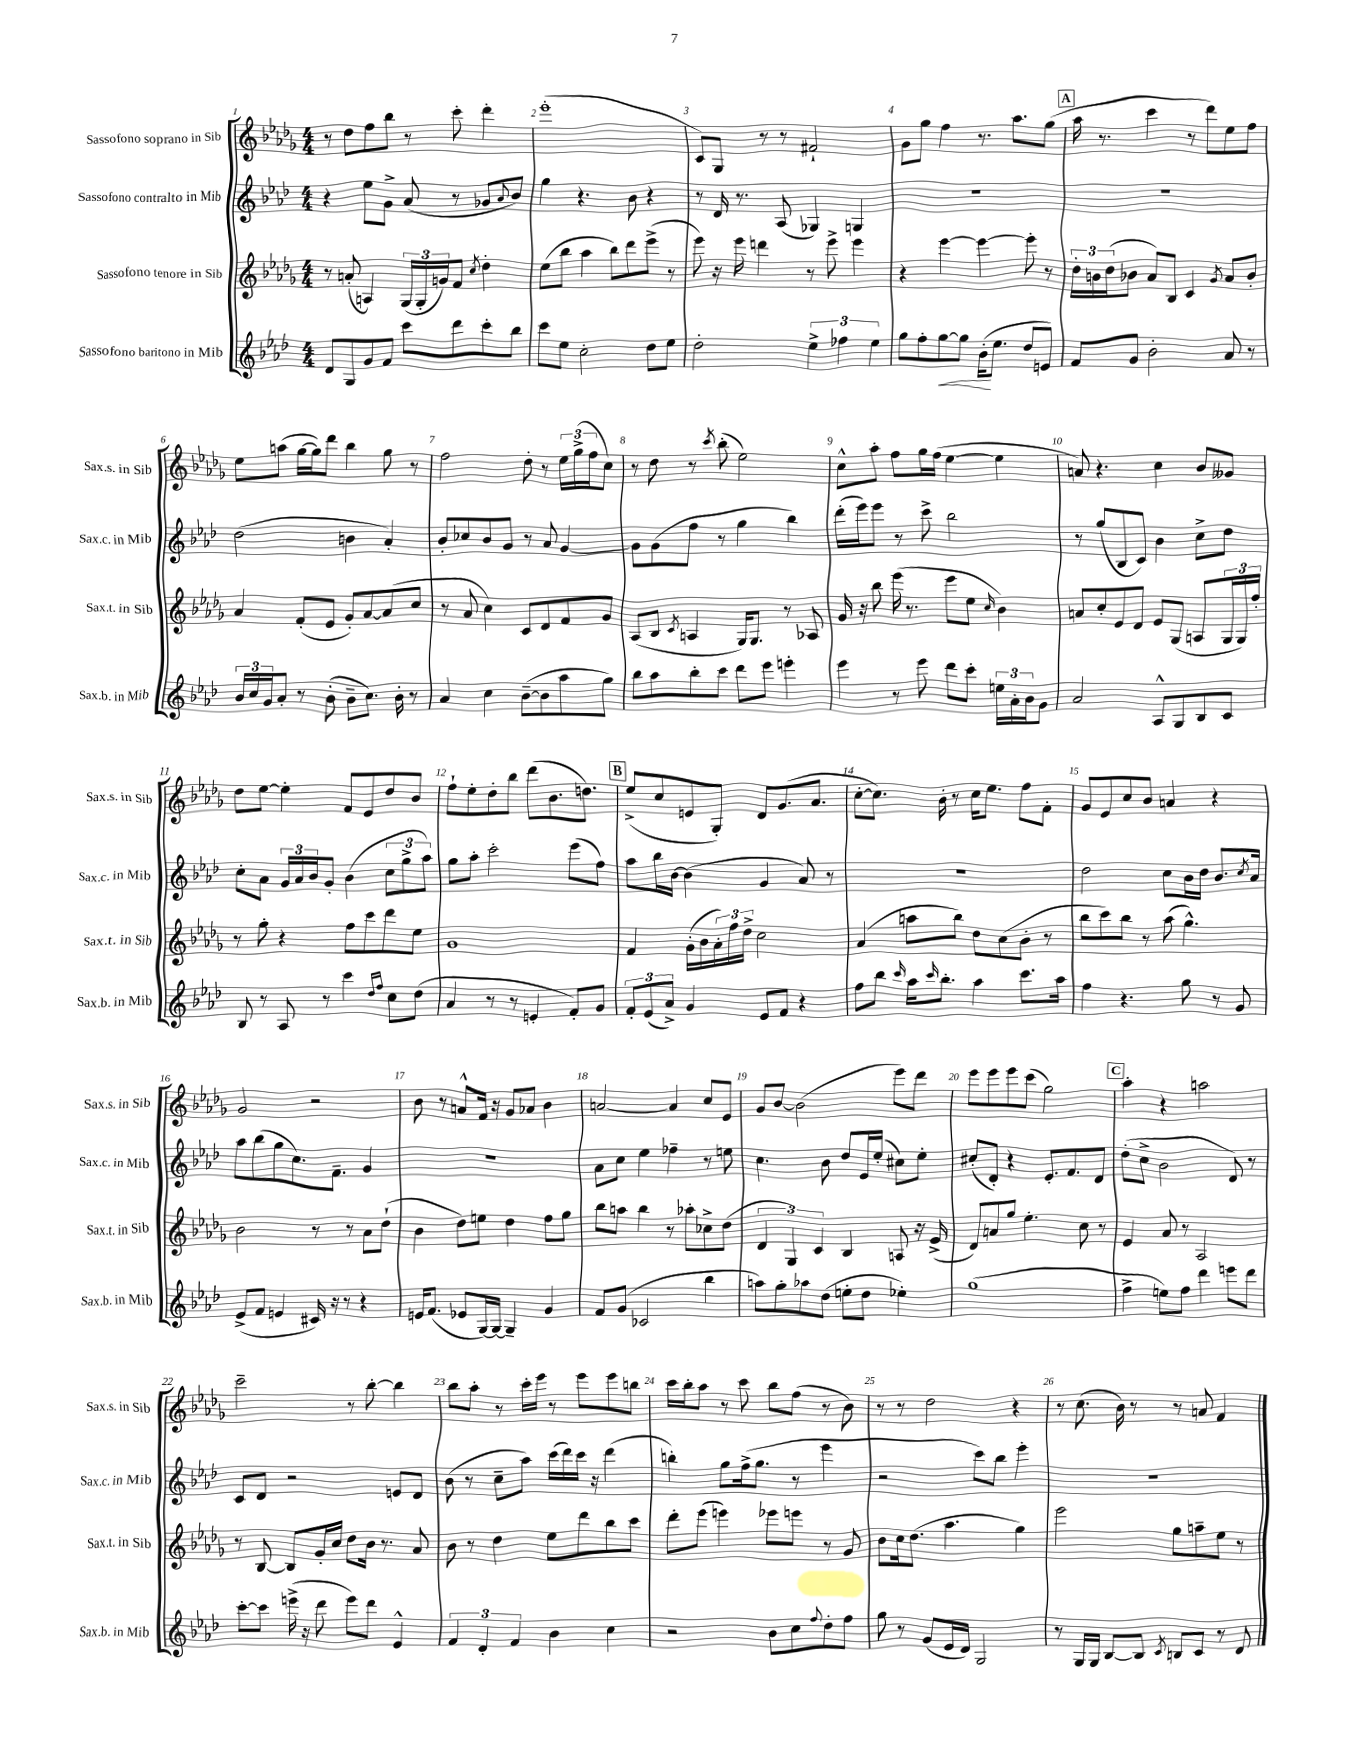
<<
\new StaffGroup <<
\new Staff = "s0" \with { instrumentName = "Sassofono soprano in Sib" shortInstrumentName = "Sax.s. in Sib" } {
    \clef treble \key des \major \numericTimeSignature \time 4/4
    r8 des''8 f''8 bes''8 r8 c'''8-. des'''4-. |
    ees'''1-.( |
    c'8) ges8 r8 r8 fis'2-! |
    ges'8 ges''8 f''4 r8. aes''8. ges''8( |
    \mark \markup { \box "A" } aes''16 r8. c'''4 r8 des'''8) ees''8 f''8 |
    ees''8 a''8( ges''16~ ges''16) des'''8 bes''4 ges''8 r8 |
    f''2 des''8-. r8 \tuplet 3/2 { ees''16 ges''16->( f''16 } c''8) |
    r8 des''8 r8 \acciaccatura { c'''8 } bes''8-.( ees''2) |
    c''8-^ aes''8-. f''8 ges''16 f''16( ees''4~ ees''4 |
    a'8) r4. c''4 bes'8 geses'8 |
    des''8 ees''8~ ees''4-. f'8 ees'8 des''8 bes'8 |
    f''8-! ees''8-. des''8-. bes''8 des'''8( bes'8. d''8.) |
    \mark \markup { \box "B" } ees''8->( c''8 e'8 ges8-.) des'8 ges'8.( aes'8. |
    c''8~-. c''8.) bes'16-. r8 c''16 ees''8. f''8 f'8-. |
    ges'8 ees'8 c''8 bes'8 a'4 r4 |
    ges'2 r2 |
    bes'8 r8 a'8-^ f'16 r16 ges'8 aes'8 bes'4 |
    a'2~ a'4 c''8 ees'8 |
    ges'8 bes'8~ bes'2( ees'''8) des'''8 |
    ees'''8 ees'''8 ees'''8 c'''8( ges''2) |
    \mark \markup { \box "C" } aes''4-. r4 a''2 |
    c'''2-- r8 bes''8~-. bes''4 |
    bes''8 aes''8-. r8 c'''16-. ees'''16 r8 ees'''8 ees'''8 b''8 |
    c'''16 bes''16-. aes''8 r8 c'''8 bes''8 f''8( r8 bes'8) |
    r8 r8 des''2 r4 |
    r8 c''8.( bes'16) r8 r8 a'8 f'4 \bar "|." |
}
\new Staff = "s1" \with { instrumentName = "Sassofono contralto in Mib" shortInstrumentName = "Sax.c. in Mib" } {
    \clef treble \key aes \major \numericTimeSignature \time 4/4
    r4 ees''8 g'8-> aes'8( r8 ges'8 \appoggiatura { aes'8 } bes'8) |
    g''4 r4. bes'8 r4 |
    r8 des'16 r8. aes8( ges4) g4 |
    R1 |
    \mark \markup { \box "A" } R1 |
    des''2( b'4 aes'4-.) |
    bes'8-. ces''8 bes'8 g'8 r8 aes'8 g'4~ |
    g'8 g'8( f''8 r8 g''4 bes''4) |
    des'''16-.( ees'''16) ees'''8 r8 c'''8-> bes''2 |
    r8 g''8( bes8 c'8) bes'4 c''8-> des''8 |
    c''8-. aes'8 \tuplet 3/2 { g'16 aes'16 bes'16 } g'8-. bes'4( \tuplet 3/2 { c''8 g''8-> aes''8) } |
    g''8 aes''8-. c'''2-. ees'''8( f''8) |
    \mark \markup { \box "B" } aes''8 bes''16 bes'16~ bes'4( g'4 aes'8) r8 |
    R1 |
    des''2 c''8 bes'16 des''16 bes'8. \acciaccatura { c''8 } aes'16 |
    aes''8 bes''8( g''8 c''8.) f'8.-- g'4 |
    R1 |
    aes'8 c''8 ees''4 fes''4-- r8 e''8 |
    c''4. bes'8 des''8 ees'16 ees''16-.( cis''8) ees''8-. |
    cis''8-.( des'8-.) r4 ees'8.-. f'8. des'8 |
    \mark \markup { \box "C" } des''8-.( c''8-> bes'2 des'8) r8 |
    c'8 des'8 r2 e'8 des'8 |
    bes'8( r8 c''8-- aes''8) c'''16( des'''16) c'''16 r16 des'''4( |
    b''4-.) g''8 f''16->( g''8. r8 ees'''4 |
    r2 c'''8) bes''8 ees'''4-. |
    R1 \bar "|." |
}
\new Staff = "s2" \with { instrumentName = "Sassofono tenore in Sib" shortInstrumentName = "Sax.t. in Sib" } {
    \clef treble \key des \major \numericTimeSignature \time 4/4
    r8 a'8-.( a4) \tuplet 3/2 { ges16( ges16-. g'16) } f'8 \acciaccatura { c''8 } des''4-. |
    ees''8( bes''8 aes''4 bes''8) des'''8 ees'''8->( r8 |
    ees'''8) r16 ees'''16 d'''4 r8 ees'''8-> ees'''4 |
    r4 ees'''4~ ees'''4~ ees'''8-. r8 |
    \mark \markup { \box "A" } \tuplet 3/2 { des''16-. b'16 des''16( } bes'8 aes'8) bes8 c'4 \acciaccatura { ges'8 } aes'8 bes'8-. |
    aes'4 f'8-.( ees'8 ges'8-.) aes'8~ aes'8( c''8 |
    r8 aes'8 c''4) c'8 des'8 f'8 ges'8 |
    aes8( bes8 \acciaccatura { c'8 } a4 ges16) ges8. r8 aes8 |
    ges'16 r16 bes''8 ees'''16( r8. ees'''8 ees''8 \grace { c''16 } bes'4) |
    a'8 c''8-. ees'8 des'8 ees'8 ges8( a8 \tuplet 3/2 { ges16 ges16) f''16-. } |
    r8 ges''8-. r4 f''8 c'''8 des'''8 ees''8 |
    ges'1 |
    \mark \markup { \box "B" } f'4 ges'16-.( bes'16 \tuplet 3/2 { aes'16-.) f''16 des''16-> } c''2 |
    aes'4( a''8 bes''8) des''8 c''8( bes'8-. r8 |
    bes''8 c'''8) bes''8 r8 aes''8( ges''4.-^) |
    bes'2 r8 r8 aes'8 des''8-!( |
    bes'4 des''8) e''8 des''4 f''8 ges''8 |
    bes''8 a''8 bes''4 r8 aes''8-. ces''8-> des''8( |
    \tuplet 3/2 { des'4 ges4) c'4 } bes4 a8 r16 ees'16->( |
    des'8) a'8 ges''8 ees''4.-. c''8 r8 |
    \mark \markup { \box "C" } ees'4 aes'8 r8 aes2 |
    r8 bes8~ bes8 ges'16-. c''16 des''8 bes'16 r8. aes'8 |
    bes'8 r8 des''4 ees''8 des'''8 bes''8 c'''8 |
    des'''8-. ees'''8( e'''4) ees'''8 e'''8 r8 ges'8 |
    bes'8 c''16 des''8.( aes''4. ges''4) |
    ees'''2 ges''8 a''8-- ees''8 r8 \bar "|." |
}
\new Staff = "s3" \with { instrumentName = "Sassofono baritono in Mib" shortInstrumentName = "Sax.b. in Mib" } {
    \clef treble \key aes \major \numericTimeSignature \time 4/4
    des'8 g8 g'8 f'8 c'''8 des'''8 c'''8-. bes''8 |
    c'''8 ees''8 c''2-. des''8 ees''8 |
    des''2-. \tuplet 3/2 { ees''4-> fes''4 ees''4 } |
    g''8 f''8-. g''8~\< g''8 bes'16-.\!( ees''8. des''8 e'8) |
    \mark \markup { \box "A" } f'8 g'8 bes'2-. aes'8 r8 |
    \tuplet 3/2 { bes'16 c''16 g'16 } aes'8-. r8 bes'8-.( bes'8-- c''8.) bes'16-. r8 |
    aes'4 c''4 bes'8~--( bes'8 aes''8 g''8) |
    bes''8 aes''8 bes''8-. c'''8 des'''8 ees'''8 e'''4-. |
    ees'''4 r8 ees'''8 des'''8 c'''8-. \tuplet 3/2 { e''16 aes'16-. bes'16 } g'8 |
    aes'2 aes8-^ g8 bes8 c'8 |
    bes8 r8 aes8 r8 c'''4 \grace { des''16 f''16 } c''8 des''8( |
    aes'4 r8 r8 e'4-. f'8-.) g'8 |
    \mark \markup { \box "B" } \tuplet 3/2 { f'8-. ees'8( aes'8->) } g'4 ees'8 f'8 r4 |
    f''8 bes''8 \grace { c'''16 } aes''16 \grace { c'''16 } bes''8.-. aes''4 c'''8. aes''16 |
    f''4 r4. g''8 r8 g'8 |
    ees'8->( f'8 e'4 cis'16) r16 r8 r4 |
    e'16 f'8.( ees'8 g16~) g16~ g4-- g'4 |
    f'8 g'8( ces'2 bes''4 |
    a''8) g''8-. aes''8 des''8( e''8-. des''8 ees''4-.) |
    g''1( |
    \mark \markup { \box "C" } f''4-> e''8) f''8 des'''4 e'''8 des'''8 |
    c'''8~-. c'''8 e'''16->( r16 des'''8 e'''8) des'''8 ees'4-^ |
    \tuplet 3/2 { f'4 des'4-. f'4 } bes'4 c''4 |
    r2 bes'8 c''8 \appoggiatura { f''8 } des''8-. f''8 |
    g''8 r8 g'8( ees'16 des'16) g2 |
    r8 g16 g16 bes8~ bes8 \acciaccatura { c'8 } b8 c'8 r8 des'8 \bar "|." |
}
>>
>>
\layout { \context { \Score \override BarNumber.break-visibility = ##(#f #t #t) barNumberVisibility = #all-bar-numbers-visible } }
